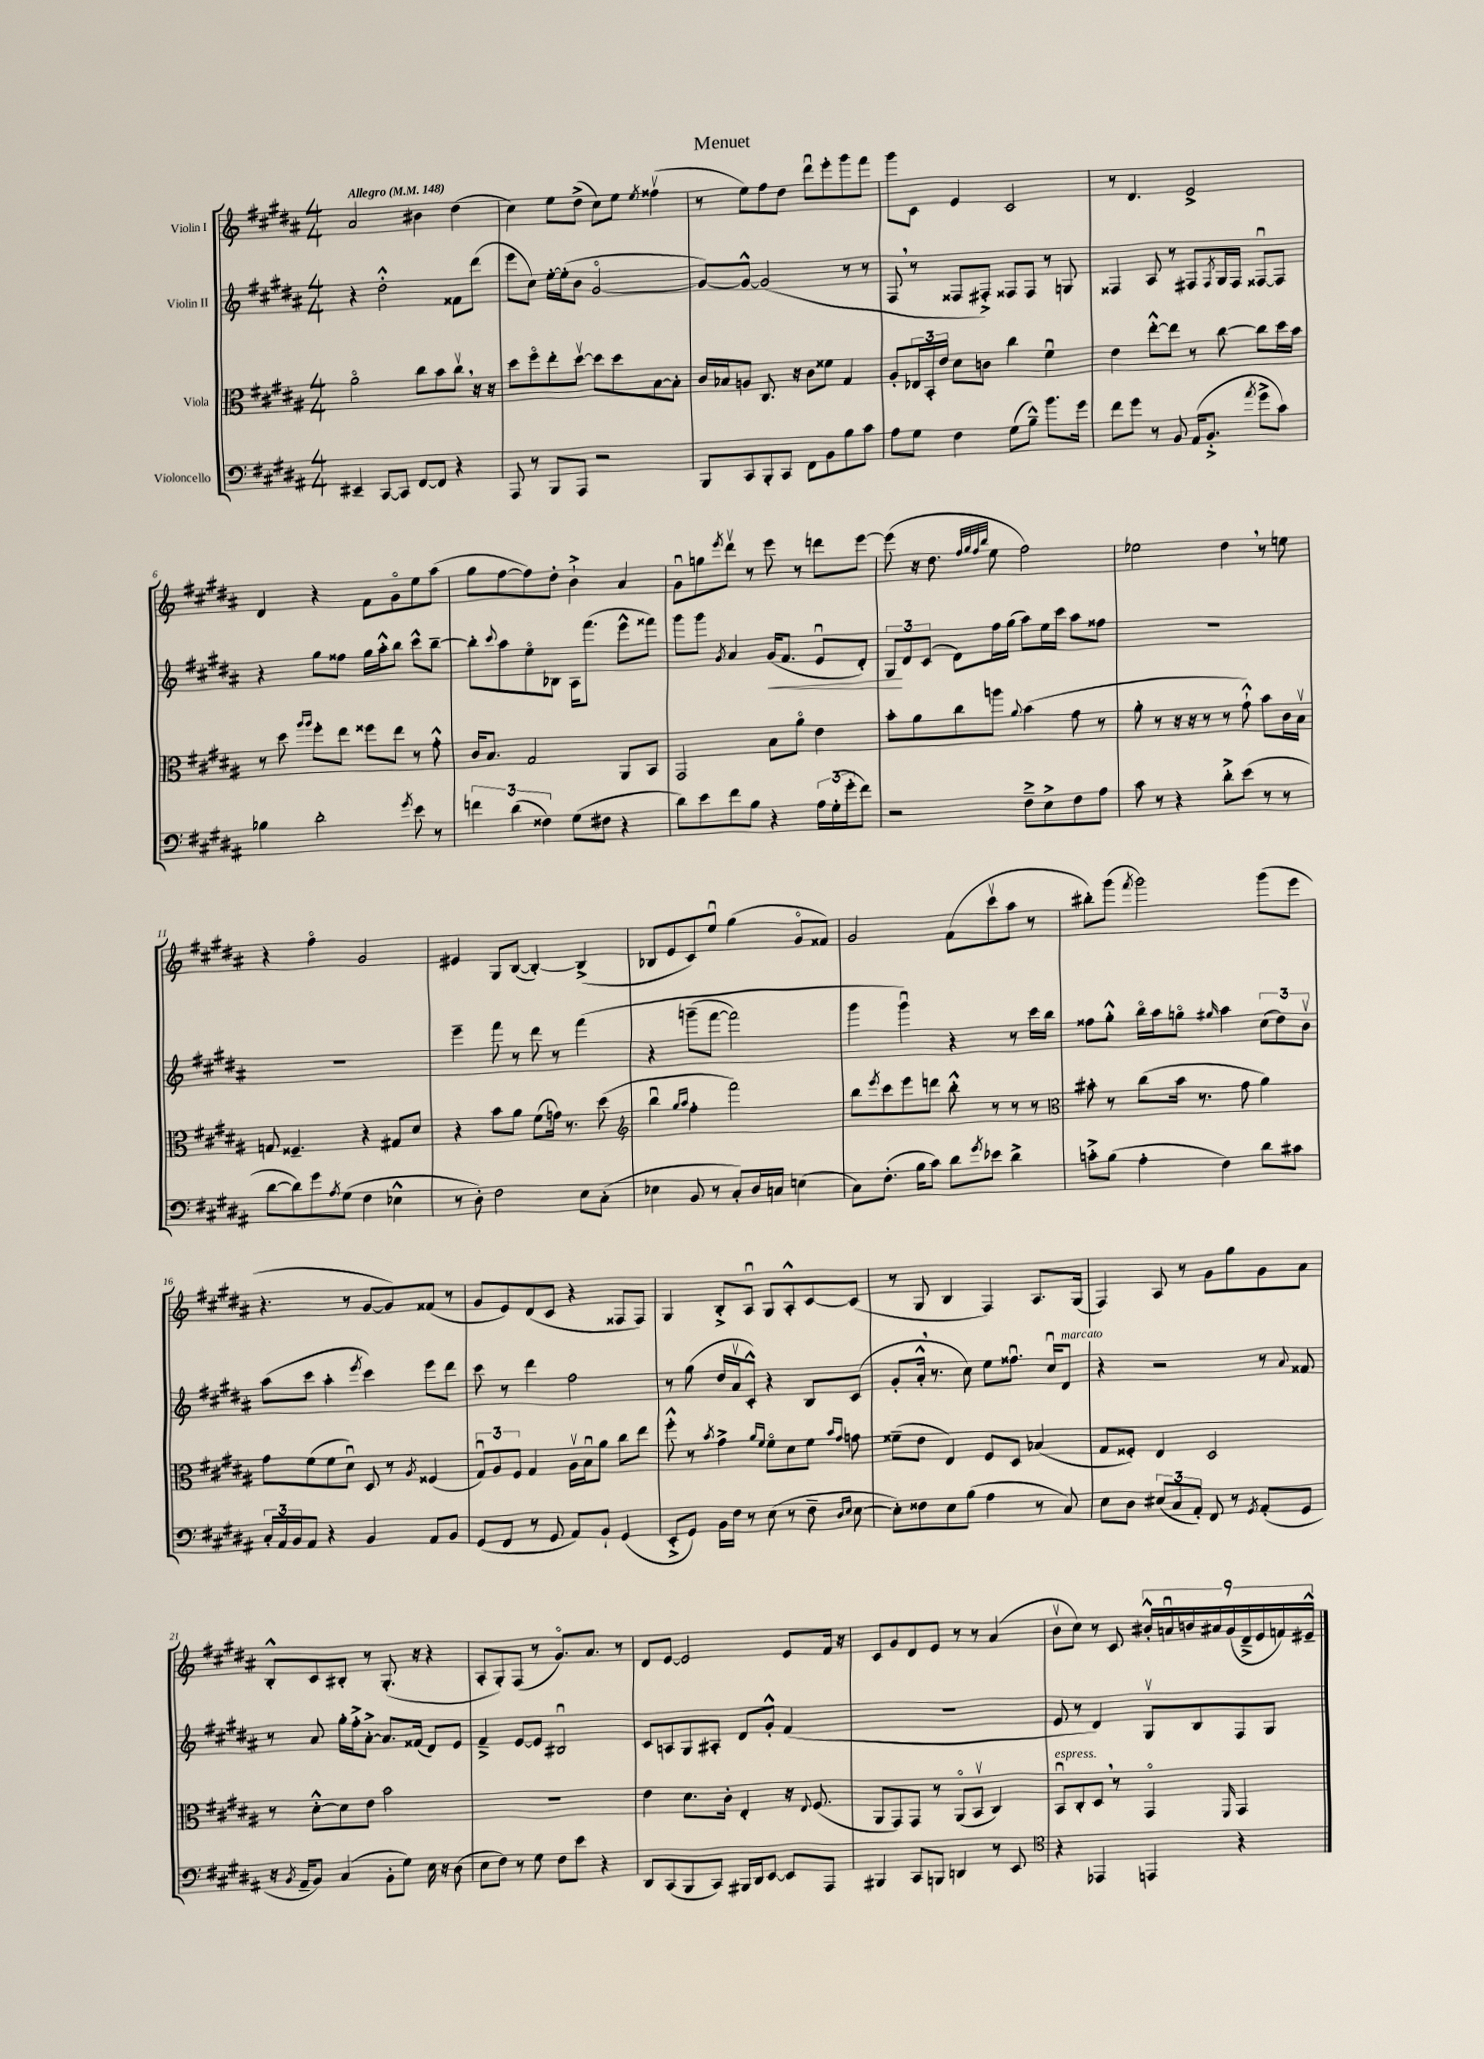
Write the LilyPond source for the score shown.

\header { title = "Menuet" }
<<
\new StaffGroup <<
\new Staff = "s0" \with { instrumentName = "Violin I" } {
    \clef treble \key b \major \numericTimeSignature \time 4/4 \tempo "Allegro" 4 = 148
    ais'2 bis'4 dis''4( |
    cis''4) e''8 dis''8->( cis''8) e''8 \acciaccatura { e''8 } fisis''4\upbow( |
    r8 e''8) fis''8 dis''8 dis'''8\downbow e'''8-. gis'''8 fis'''8 |
    gis'''8 cis'8 e'4 cis'2 |
    r8 dis'4. e'2-> |
    dis'4 r4 fis'8 gis'8\flageolet e''8 ais''8( |
    gis''8 fis''8~ fis''8) dis''8-. b'4-!-> ais'4 |
    gis'8\downbow g''8 \acciaccatura { e'''8 } dis'''8\upbow r8 e'''8 r8 d'''8 e'''8~ |
    e'''8( r16 dis''8. \grace { fis''32 gis''32 fis''32 b''32 } e''8 fis''2) |
    ees''2 dis''4 \breathe r8 e''8 |
    r4 fis''4\flageolet gis'2 |
    eis'4 gis8 b8~( b4~-.) b4->( |
    bes8 e'8 cis'8) e''8\downbow gis''4( gis'8\flageolet fisis'8) |
    gis'2 fis'8( cis'''8\upbow ais''8 r8 |
    bis''8-.) gis'''8( \acciaccatura { fis'''8 } gis'''2) gis'''8( e'''8 |
    r4. r8 gis'8~ gis'8) fisis'8( r8 |
    gis'8 e'8) dis'8( cis'8 r4 fisis8 fisis8) |
    gis4 b8-.-> ais8\downbow gis8 ais8-.-^ cis'8~ cis'8( |
    r8 gis8 b4 fis4) ais8. gis16( |
    fis4) ais8 r8 gis'8 gis''8 gis'8 ais'8 |
    b8-.-^ cis'8 bis8-. r8 gis8.-.( r16 r4 |
    ais8-. gis8-.) fis8( r8 gis'8.\flageolet) ais'8. r8 |
    dis'8 e'8~ e'2 e'8 fis'16 r16 |
    cis'8 gis'8 dis'8 e'8 r8 r8 ais'4( |
    b'8\upbow cis''8) r8 cis'8 \tuplet 9/8 { bis'16-.-^ a'16\downbow b'16 ais'16 gis'16( dis'16---> e'16 f'16) eis'16---^ } \bar "|." |
}
\new Staff = "s1" \with { instrumentName = "Violin II" } {
    \clef treble \key b \major \numericTimeSignature \time 4/4
    r4 dis''2-.-^ fisis'8 dis'''8( |
    e'''8 cis''8) e''16~-. e''16-.( b'8 gis'2~\flageolet |
    gis'8~) gis'8~-^ gis'2( r8 r8 |
    fis8 \breathe r8 fisis8 fis8-.->) fisis8 fisis8 r8 g8 |
    fisis4 ais8 r8 fis8 \acciaccatura { fis8 } gis16 fis16 fisis8~\downbow fisis8 |
    r4 gis''8 fisis''8 gis''16 ais''16-.-^ b''8 cis'''8-^ b''8~-- |
    b''8-. \appoggiatura { cis'''8 } ais''8 e''8\flageolet bes8 ais16 fis'''8.( e'''8-^ fisis'''8) |
    gis'''8 gis'''8 \acciaccatura { gis'8 } ais'4 gis'16\<( fis'8. e'8\downbow dis'8-.) |
    \tuplet 3/2 { gis8\! dis'8 cis'8( } dis'8) fis''16 gis''16( ais''8) e''16 cis'''16 ais''8 fisis''8 |
    R1 |
    R1 |
    e'''4-- fis'''8 r8 dis'''8 r8 fis'''4\( |
    r4 g'''8--( fis'''8~ fis'''2) |
    gis'''4 gis'''4\downbow\) r4 r8 cis'''16 b''16 |
    fisis''8 gis''8-.-^ b''16\flageolet ais''16 g''8\flageolet \grace { gis''16 } ais''4 \tuplet 3/2 { cis''8( dis''8) b'8\upbow } |
    ais''8( cis'''8 ais''4-. \acciaccatura { e'''8 } cis'''4) e'''8 dis'''8 |
    cis'''8 r8 dis'''4 fis''2 |
    r8 gis''8( dis''16 ais'16\upbow cis'8-.-^) r4 b8 cis'8( |
    gis'8-. ais'16-.-^ \breathe r8. cis''8) e''8 fisis''8.\downbow cis''16\downbow dis'8^\markup { \italic "marcato" } |
    r4 r2 r8 \appoggiatura { ais'8 } fisis'8 |
    r8 ais'8 gis''16-. fis''16-.-> ais'8~-.-> ais'8. fisis'16( dis'8) e'8 |
    fis'4---> e'8~ e'8 bis2\downbow |
    cis'8 a8 gis8 ais8-. dis'8 gis'8-.-^ fis'4( |
    R1 |
    e'8 r8 dis'4) gis8\upbow b8 fis8 gis8 \bar "|." |
}
\new Staff = "s2" \with { instrumentName = "Viola" } {
    \clef alto \key b \major \numericTimeSignature \time 4/4
    ais'2\flageolet cis''8 b'8 cis''8\upbow \breathe r16 r16 |
    dis''8 fis''8\flageolet e''8-. dis''8~\upbow dis''8 dis''8 b8~ b8-. |
    cis'16 bes16 a8 cis8. r16 cis'8 fisis'8 gis4 |
    ais8-. \tuplet 3/2 { ees16 b,16-. e'16 } dis'8 c'8 cis''4 fis'4\downbow |
    e'4 e''8~-.-^ e''8 r8 cis''8~ cis''8 dis''16 b'16 |
    r8 dis''8 \grace { ais''16 ais''16 } fis''8-. e''8 fisis''8 e''8 r8 gis'8-.-^ |
    cis'16 b8. gis2 ais,8 b,8 |
    gis,2 b8 ais'8\flageolet e'4 |
    b'8-. ais'8 cis''8 a''8 \appoggiatura { ais'8 } b'4( gis'8 r8 |
    ais'8-. r8 r16 r16 r8 r8 gis'8-!-^) b'8 cis'16 b16\upbow |
    g8 fisis4.-- r4 gis8 dis'8 |
    r4 b'8 ais'8 fis'8( g'16) r8. dis''8( |
    \clef treble b''4\downbow \grace { gis''16 ais''16 } fis''4-. fis'''2) |
    b''8 \acciaccatura { e'''8 } cis'''8 e'''8 d'''8 b''8-.-^ r8 r8 r8 |
    \clef alto bis'8-. r8 cis''8( bis'16 r8. gis'8 ais'4) |
    gis'8 fis'8( fis'8 dis'8\downbow) dis8 r8 \acciaccatura { ais8 } fisis4( |
    \tuplet 3/2 { gis8\downbow) ais8 fis8 } gis4 ais16\upbow b16\downbow ais'8 cis''8 e''8 |
    fis''8-.-^ r8 \acciaccatura { b'8 } gis'4-> \grace { ais'16 fis'16 } fis'8\flageolet dis'8 fis'8 \grace { b'16 gis'16 } g'8 |
    fisis'8--( e'8 e4) fis8 dis8 bes4( |
    gis8 fisis8-.) e4 dis2 |
    r8 dis'8~-.-^ dis'8 e'8 b'2 |
    R1 |
    e'4 dis'8. cis'16-. e4-. r16 \appoggiatura { e8 } fis8.( |
    ais,8 gis,8) gis,8 r8 ais,8\flageolet( b,8\upbow cis4) |
    b,8\downbow^\markup { \italic "espress." } cis8-. dis8 \breathe r8 gis,4\flageolet \grace { fis,16 } gis,4 \bar "|." |
}
\new Staff = "s3" \with { instrumentName = "Violoncello" } {
    \clef bass \key b \major \numericTimeSignature \time 4/4
    eis,4-- cis,8~ cis,8 fis,8~ fis,8 r4 |
    ais,,8 r8 b,,8 ais,,8 r2 |
    b,,8 cis,8 b,,8-. cis,8 fis,8 b,8 b8 cis'8 |
    ais8 gis8 fis4 gis8( b8---^) b'8. gis'16 |
    fis'8 gis'8 r8 b,8 ais,16( b,8.-.-> \acciaccatura { ais'8 } gis'8-> cis'8) |
    bes4 dis'2-. \acciaccatura { gis'8 } e'8 r8 |
    \tuplet 3/2 { f'4 dis'4( fisis4) } gis8( fis8 r4 |
    dis'8) e'8 fis'8 b8 r4 \tuplet 3/2 { ais16 gis16-.( gis'16-. } fis'8) |
    r2 fis8---> e8-> fis8 ais8 |
    cis'8 r8 r4 dis'8-.-> e'8( r8 r8 |
    dis'8~ dis'8) gis'8 \acciaccatura { ais8 } gis8( fis4 ees4-^ |
    r8 dis8-.) fis2 e8 cis8-.( |
    ees4 b,8 r8 cis8-.) dis16 c16 e4( |
    cis8) fis8.-.( b16 cis'8) dis'8 \acciaccatura { gis'8 } ees'8 dis'4-> |
    c'8-.-> b8( ais4-. fis4) dis'8 cis'8 |
    \tuplet 3/2 { cis16-. ais,16 b,16 } ais,8 r4 b,4 ais,8 b,8 |
    gis,8( fis,8 r8 gis,8 ais,8) b,8-! gis,4( |
    e,8-.-> gis,8) b,16 fis16 r8 e8( r8 fis8-- \grace { dis16 e16 } e8~ |
    e8-.) fisis8 e8 b8( ais4 r8 cis8) |
    e8 dis8 \tuplet 3/2 { eis8( cis8 ais,8-.) } fis,8 r8 \acciaccatura { gis,8 } ais,8-.( gis,8 |
    r16 \acciaccatura { b,8 } ais,16-- b,8) cis4( b,8-. gis8) e16 r16 dis8( |
    e8 fis8) r8 gis8 fis8 e'8 r4 |
    dis,8 cis,8( b,,8 cis,8) bis,,16 dis,16 e,8~ e,8 ais,,8 |
    bis,,4 cis,8 b,,8 d,4 r8 e,8 |
    \clef tenor r4 ees,4 e,4 r4 \bar "|." |
}
>>
>>
